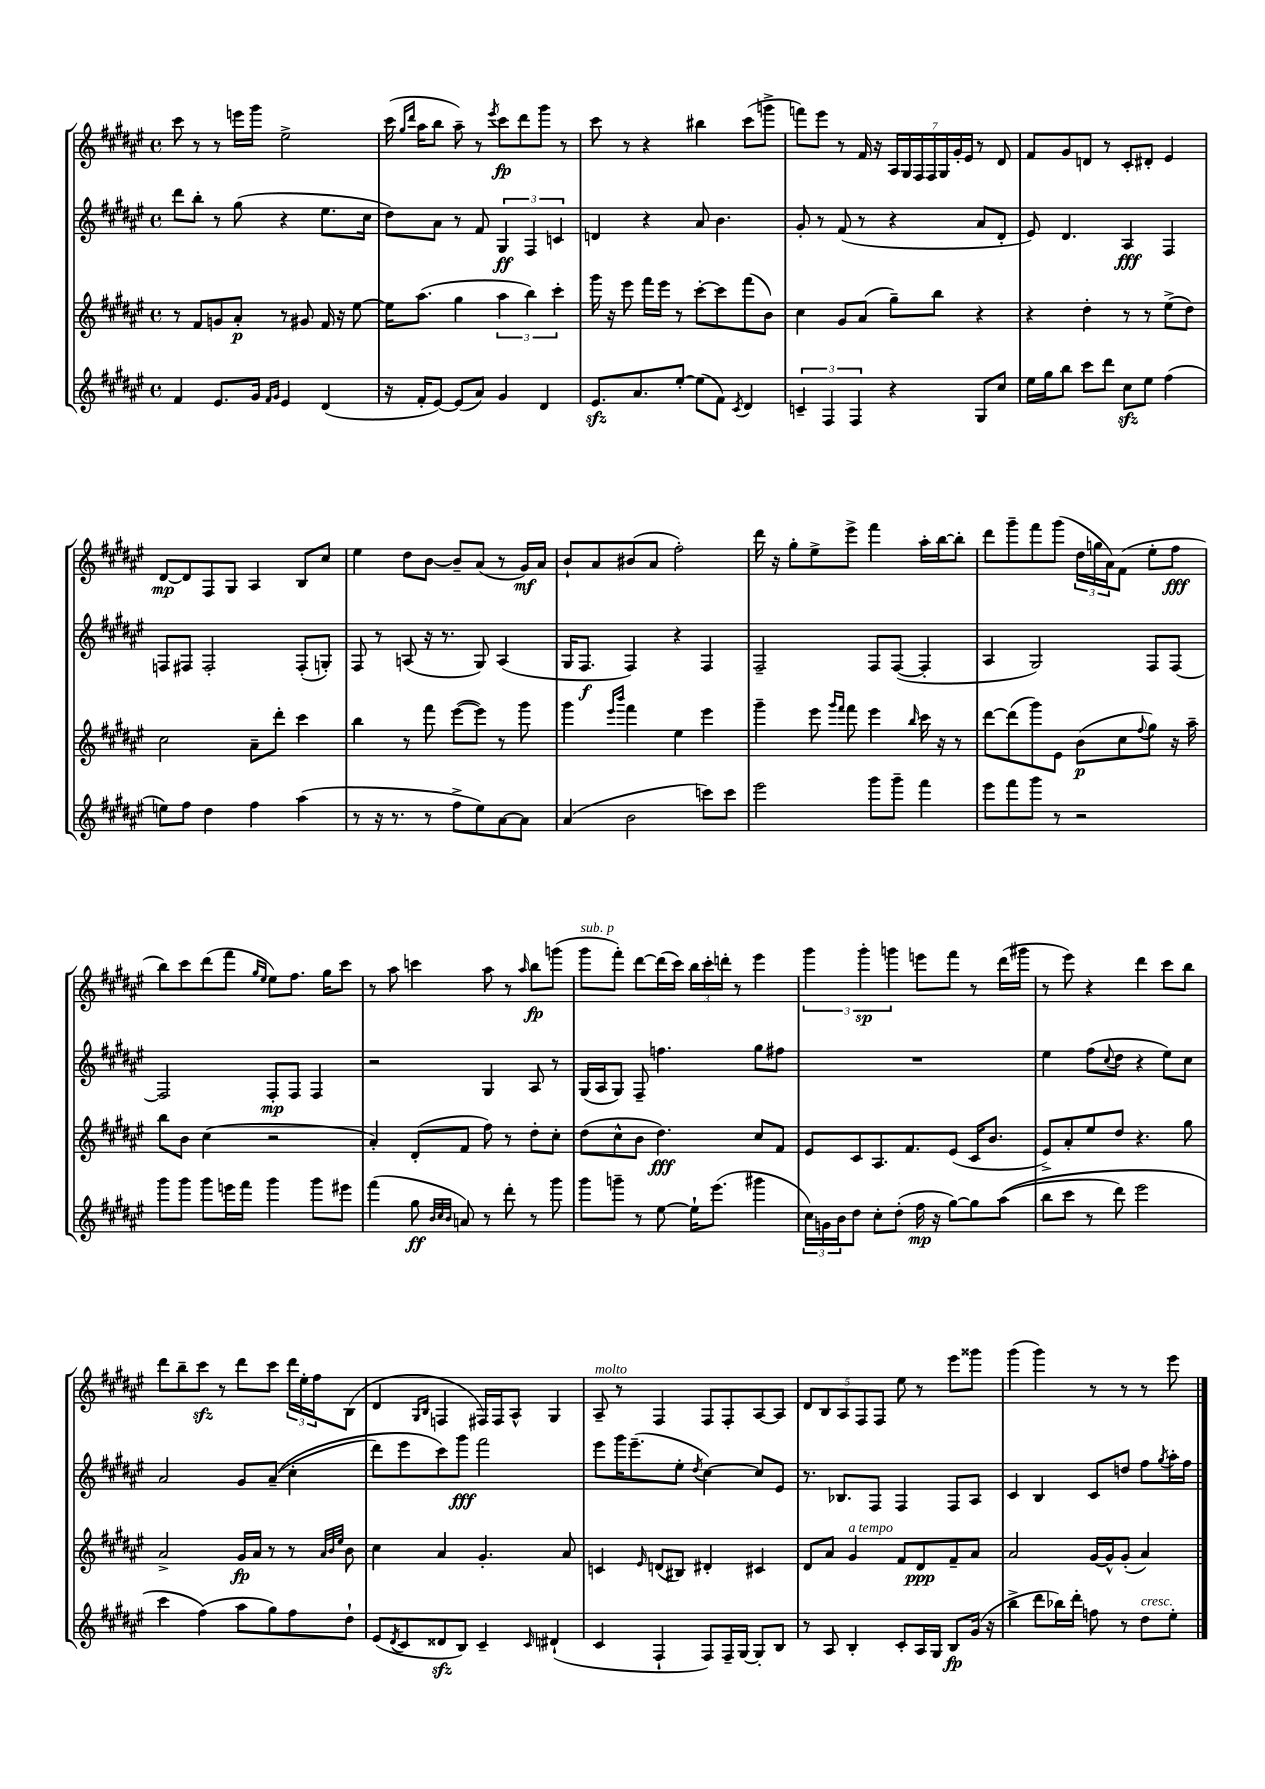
<<
\new StaffGroup <<
\new Staff = "s0" {
    \clef treble \key fis \major \defaultTimeSignature \time 4/4
    cis'''8 r8 r8 e'''16 gis'''16 eis''2-> |
    cis'''16( \grace { gis''16 dis'''16 } ais''16 b''8 ais''8--) r8 \acciaccatura { eis'''8 } cis'''8\fp dis'''8 gis'''8 r8 |
    cis'''8 r8 r4 bis''4 cis'''8( g'''8-> |
    f'''8) eis'''8 r8 fis'16 r16 \tuplet 7/4 { ais16 gis16 fis16 fis16 gis16 gis'16-. eis'16 } r8 dis'8 |
    fis'8 gis'8 d'8 r8 cis'8-. dis'8-. eis'4 |
    dis'8~\mp dis'8 fis8 gis8 ais4 b8 cis''8 |
    eis''4 dis''8 b'8~ b'8-- ais'8( r8 gis'16\mf) ais'16 |
    b'8-! ais'8 bis'8( ais'8 fis''2-.) |
    dis'''16 r16 gis''8-. eis''8-> eis'''8-> fis'''4 ais''16-. b''16~ b''8-. |
    dis'''8 gis'''8-- fis'''8 gis'''8( \tuplet 3/2 { dis''16 g''16 ais'16) } fis'8( eis''8-. fis''8\fff |
    b''8) cis'''8 dis'''8( fis'''8 \grace { gis''16 eis''16 } eis''8) fis''8. gis''16 cis'''8 |
    r8 ais''8 c'''4 ais''8 r8 \grace { ais''16 } b''8\fp g'''8( |
    gis'''8^\markup { \italic "sub. p" } fis'''8-.) dis'''8~ dis'''16( cis'''16) \tuplet 3/2 { b''16 cis'''16-. d'''16-. } r8 eis'''4 |
    \tuplet 3/2 { gis'''4 gis'''4-.\sp g'''4 } e'''8 fis'''8 r8 dis'''16( gis'''16 |
    r8 eis'''8) r4 dis'''4 cis'''8 b''8 |
    dis'''8 b''8-- cis'''8\sfz r8 dis'''8 cis'''8 \tuplet 3/2 { dis'''16 eis''16-. fis''16 } b8( |
    dis'4 \grace { gis16 b16 } f4 fis16) fis16 ais8-^ gis4 |
    ais8--^\markup { \italic "molto" } r8 fis4 fis8 fis8-. ais8~ ais8 |
    \tuplet 5/4 { dis'8 b8 ais8 fis8 fis8 } eis''8 r8 eis'''8 gisis'''8 |
    gis'''4( gis'''4) r8 r8 r8 eis'''8 \bar "|." |
}
\new Staff = "s1" {
    \clef treble \key fis \major \defaultTimeSignature \time 4/4
    dis'''8 b''8-. r8 gis''8( r4 eis''8. cis''16 |
    dis''8) ais'8 r8 fis'8 \tuplet 3/2 { gis4\ff fis4 c'4 } |
    d'4 r4 ais'8 b'4. |
    gis'8-. r8 fis'8( r8 r4 ais'8 dis'8-. |
    eis'8) dis'4. ais4\fff fis4 |
    f8 fis8 fis2-. fis8-.( g8-.) |
    fis8 r8 a8( r16 r8. gis8) a4( |
    gis16 fis8.\f fis4) r4 fis4 |
    fis2-- fis8 fis8~( fis4-. |
    ais4 gis2) fis8 fis8~ |
    fis2 fis8-.\mp fis8 fis4 |
    r2 gis4 ais8 r8 |
    gis16( ais16 gis8) fis8-- f''4. gis''8 fis''8 |
    R1 |
    eis''4 fis''8( \appoggiatura { cis''8 } dis''8 r4 eis''8) cis''8 |
    ais'2 gis'8 ais'8--(\( cis''4-. |
    dis'''8) eis'''8 cis'''8\) gis'''8\fff fis'''2 |
    eis'''8 gis'''16 eis'''8.--( eis''8-. \acciaccatura { dis''8 } cis''4~) cis''8 eis'8 |
    r8. bes8. fis8 fis4 fis8 ais8 |
    cis'4 b4 cis'8 d''8 fis''8 \acciaccatura { gis''8 } ais''16-. fis''16 \bar "|." |
}
\new Staff = "s2" {
    \clef treble \key fis \major \defaultTimeSignature \time 4/4
    r8 fis'8 g'8 ais'8-.\p r8 gis'8 fis'16 r16 eis''8~ |
    eis''16 ais''8.( gis''4 \tuplet 3/2 { ais''4 b''4) cis'''4-. } |
    gis'''16 r16 eis'''8 fis'''16 eis'''16 r8 cis'''8~-. cis'''8 fis'''8( b'8) |
    cis''4 gis'8 ais'8( gis''8--) b''8 r4 |
    r4 dis''4-. r8 r8 eis''8->( dis''8) |
    cis''2 ais'8-- dis'''8-. cis'''4 |
    b''4 r8 fis'''8 eis'''8~( eis'''8) r8 gis'''8 |
    gis'''4 \grace { eis'''16 b'''16 } fis'''4 eis''4 eis'''4 |
    gis'''4-- eis'''8 \grace { gis'''16 fis'''16 } fis'''8 eis'''4 \grace { b''16 } cis'''16 r16 r8 |
    dis'''8~ dis'''8( gis'''8) eis'8 b'8\p( cis''8 \appoggiatura { fis''8 } gis''8) r16 ais''16-- |
    b''8 b'8 cis''4( r2 |
    ais'4-.) dis'8-.( fis'8 fis''8) r8 dis''8-. cis''8-. |
    dis''8( cis''8-^ b'8 dis''4.\fff) cis''8 fis'8 |
    eis'8 cis'8 ais8. fis'8. eis'8( cis'16 b'8. |
    eis'8->) ais'8-. eis''8 dis''8 r4. gis''8 |
    ais'2-> gis'16\fp ais'16 r8 r8 \grace { ais'32 b'32 eis''32 } b'8 |
    cis''4 ais'4 gis'4.-. ais'8 |
    c'4 \grace { eis'16 } d'8( bis8) dis'4-. cis'4 |
    dis'8 ais'8 gis'4^\markup { \italic "a tempo" } fis'8 dis'8\ppp fis'8-- ais'8 |
    ais'2 gis'16~ gis'16-^ gis'8-.( ais'4) \bar "|." |
}
\new Staff = "s3" {
    \clef treble \key fis \major \defaultTimeSignature \time 4/4
    fis'4 eis'8. gis'16 \grace { fis'16 gis'16 } eis'4 dis'4( |
    r16 fis'16-. eis'8~) eis'8( ais'8) gis'4 dis'4 |
    eis'8.\sfz ais'8. eis''8~-. eis''8( fis'8) \acciaccatura { cis'8 } dis'4 |
    \tuplet 3/2 { c'4-- fis4 fis4 } r4 gis8 cis''8 |
    eis''16 gis''16 b''8 cis'''8 dis'''8 cis''8\sfz eis''8 fis''4( |
    e''8) fis''8 dis''4 fis''4 ais''4( |
    r8 r16 r8. r8 fis''8-> eis''8) ais'8~ ais'8 |
    ais'4( b'2 c'''8) c'''8 |
    eis'''2 gis'''8 gis'''8-- fis'''4 |
    eis'''8 fis'''8 gis'''8 r8 r2 |
    gis'''8 gis'''8 gis'''8 e'''16 fis'''16 gis'''4 gis'''8 eis'''8 |
    fis'''4( gis''8\ff \grace { b'32 cis''32 b'32 } a'8) r8 dis'''8-. r8 gis'''8 |
    gis'''8 g'''8-- r8 eis''8~ eis''16-! eis'''8.( gis'''4 |
    \tuplet 3/2 { cis''16) g'16 b'16 } dis''8 cis''8-. dis''8-.( fis''16\mp r16 gis''8~) gis''8 ais''8(\( |
    b''8 cis'''8 r8 dis'''8) eis'''2 |
    cis'''4 fis''4(\) ais''8 gis''8) fis''8 dis''8-! |
    eis'8( \acciaccatura { dis'8 } cis'8 disis'8\sfz b8) cis'4-- \grace { cis'16 } dis'4-!( |
    cis'4 fis4-! fis8) fis16-- gis16~ gis8-. b8 |
    r8 ais8 b4-. cis'8-. ais16 gis16 b8\fp gis'16( r16 |
    b''4-> dis'''8 bes''16) dis'''16-. f''8 r8 dis''8^\markup { \italic "cresc." } eis''8-. \bar "|." |
}
>>
>>
\layout { \context { \Score \remove "Bar_number_engraver" } }
